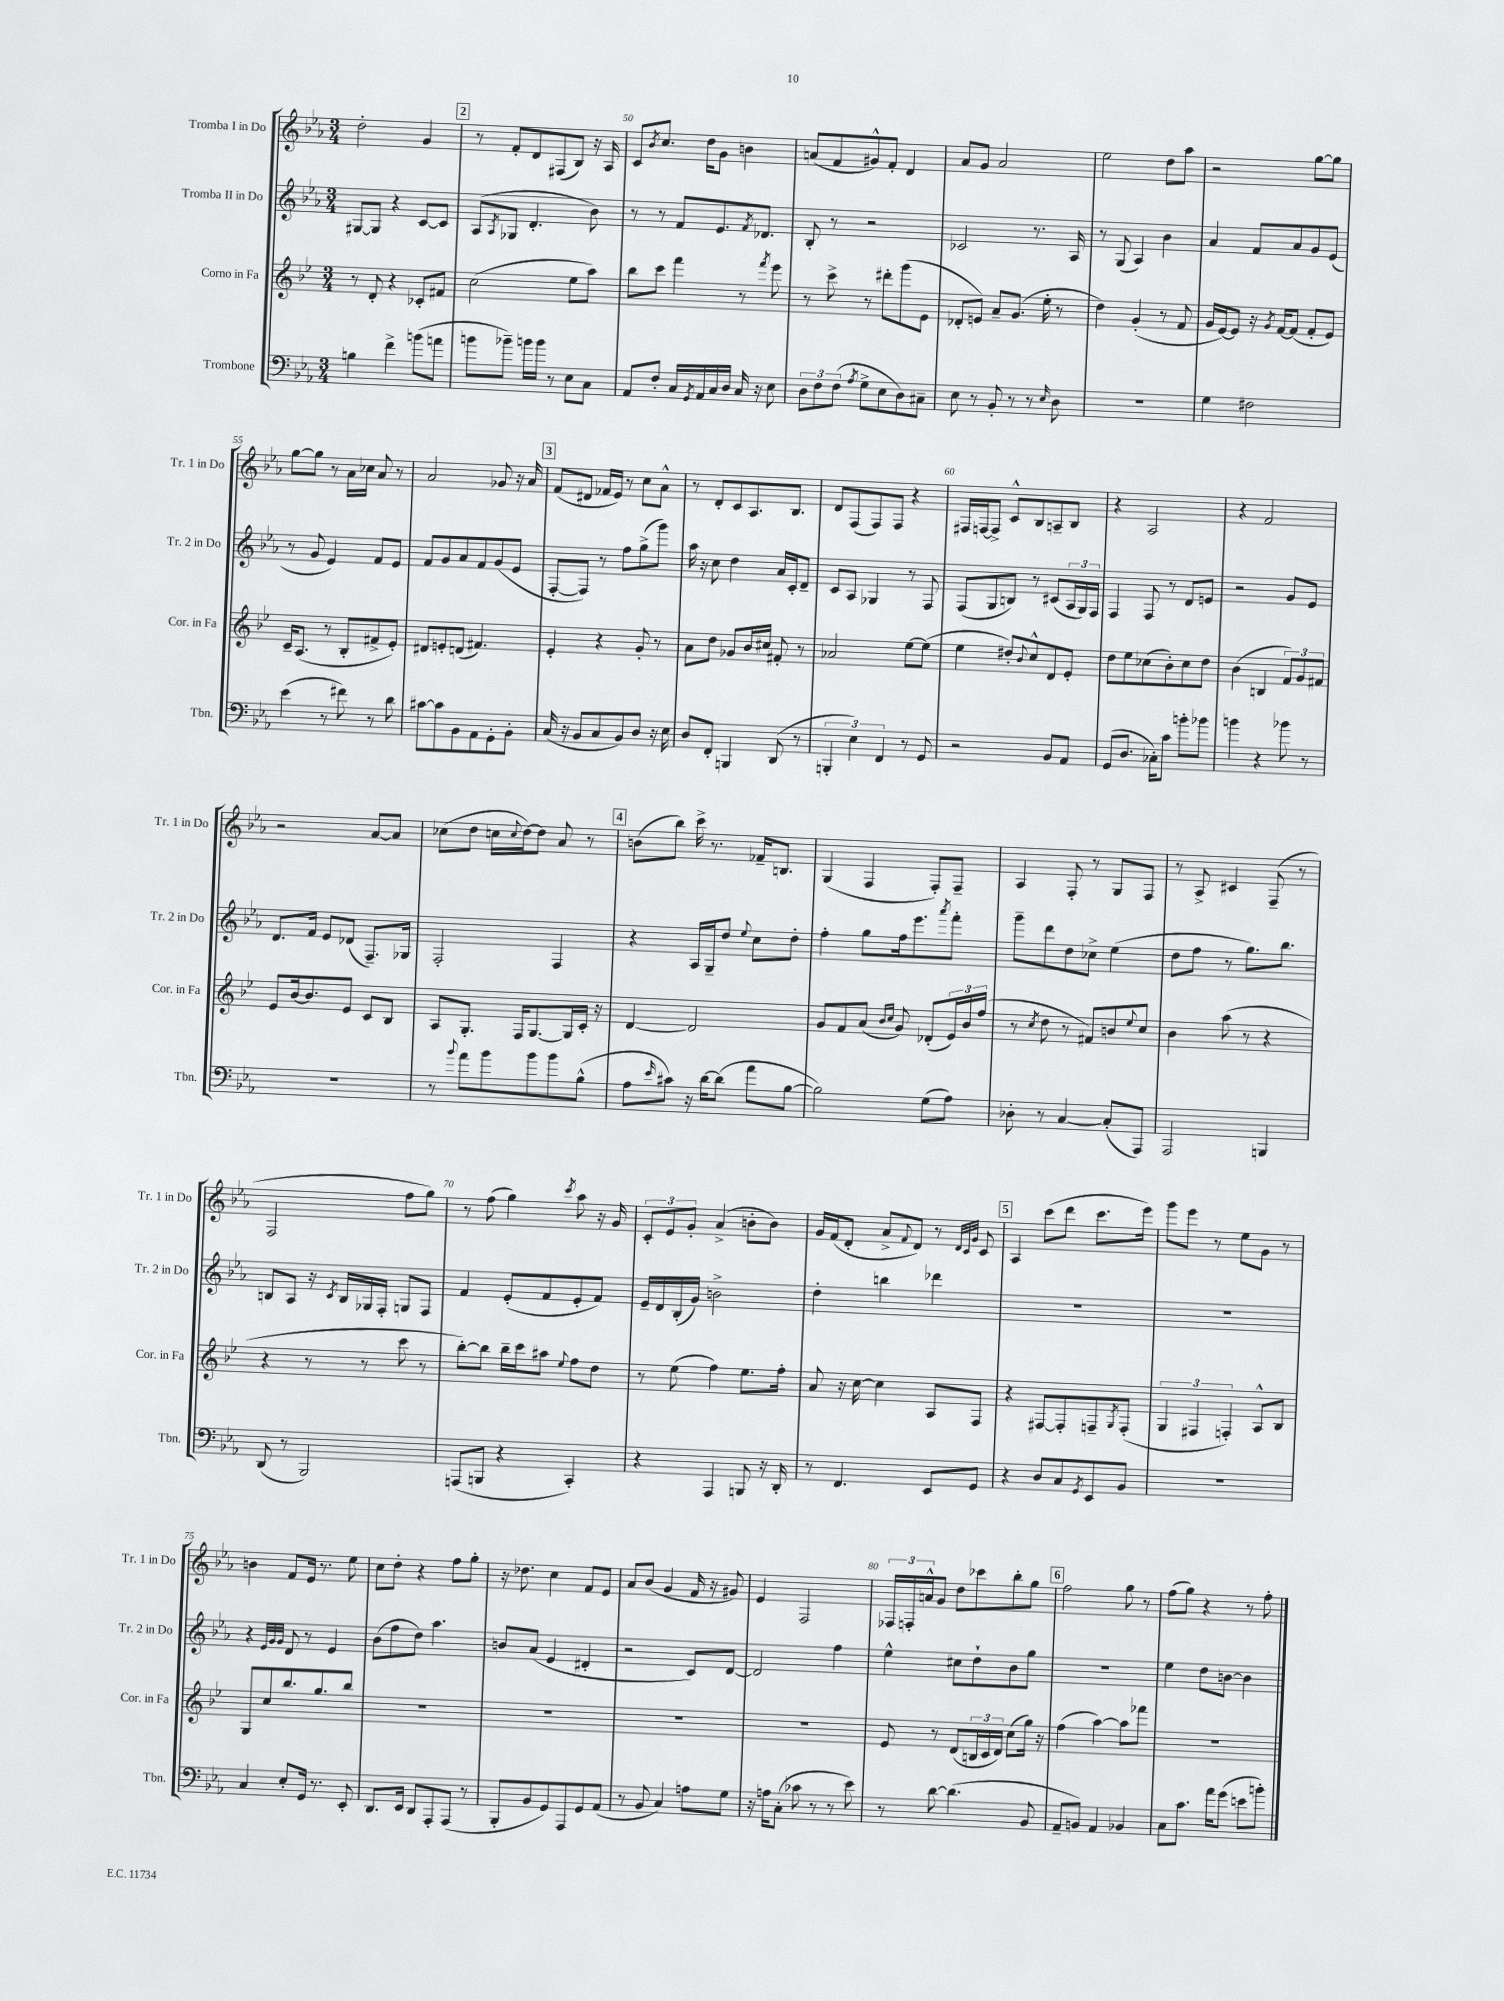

**kern	**kern	**kern	**kern
*part4	*part3	*part2	*part1
*staff4	*staff3	*staff2	*staff1
*I"Trombone	*I"Corno in Fa	*I"Tromba II in Do	*I"Tromba I in Do
*I'Tbn.	*I'Cor. in Fa	*I'Tr. 2 in Do	*I'Tr. 1 in Do
*clefF4	*clefG2	*clefG2	*clefG2
*k[b-e-a-]	*k[b-e-]	*k[b-e-a-]	*k[b-e-a-]
*M3/4	*M3/4	*M3/4	*M3/4
=48	=48	=48	=48
4Bn\	8r	[8G#X/L	2dd'\
.	8d'/	8G#/J]	.
4f^\	4r	4r	.
(8bn\L	8c-X'/L	[8c/L	4g/
8an\J	8f#X/J	8c/J]	.
!!LO:REH:place=s1:t=2
=49	=49	=49	=49
8bn\L	(2cc\	(8A-/L	8r
.	.	8qA-/	.
8b-X~\J)	.	8G-X/J	8f'/L
16bn\LL	.	4.d'/	8d/
16b\JJ	.	.	.
8r	.	.	(8F#X/
8E-\L	8ee-\L	.	8B-/J)
8C\J	8aa\J)	8b-\)	16r
.	.	.	16A-/
=50	=50	=50	=50
8AA-/L	8bb-\L	8r	8c/L
.	.	.	8qb-/
8F'/J	8ccc\J	8r	8.cc/J
16C/LL	4fff\	8f/L	.
8qGG/	.	.	.
16AA-/	.	.	16dd\KL
16C/	.	8.e-/	8g\J
16D/JJ	.	.	.
16C/	8r	.	4bn\
.	.	8qf/	.
16r	.	8.d-X/J	.
.	8qfff/	.	.
8E-\	8eee-\	.	.
=51	=51	=51	=51
12D\L	8r	8B-'/	(8an/L
12F\	.	.	.
.	8ccc^\	8r	8f/
(12F\J	.	.	.
8qA-/	.	.	.
8G^\L	8r	2r	8g#X^^/)
8E-\	8ddd#X'\L	.	8f'/J
8D\)	(8ggg\	.	4d/
8C#X~\J	8e-\J	.	.
=52	=52	=52	=52
8E-\	8d-X'/L	2c-X/	8a-/L
8r	8en/J)	.	8g/J
8BB-'/	8a~/L	.	2a-/
8r	(8.g/J	.	.
8r	.	8.r	.
.	16ee-'\	.	.
16qqE-/	.	.	.
8D\	8r	.	.
.	.	16A-/	.
=53	=53	=53	=53
2.r	4dd\)	8r	2ee-\
.	.	(8G/	.
.	(4g'/	4A-/)	.
.	8r	4b-\	8dd\L
.	8f/	.	8aa-\J
=54	=54	=54	=54
4G\	16g/LL	4a-/	2r
.	[16e-/J)	.	.
.	8e-/J]	.	.
2F#X\	16r	8f/L	.
.	8qg/	.	.
.	[16f/KL	.	.
.	(8f/J]	8a-/	.
.	8f'/L	8g/	[8gg\L
.	8e-/J)	(8e-/J	8gg\J]
!!LO:LB:g=z
=55	=55	=55	=55
(4e-\	16c~/KL	8r	[8gg\L
.	(8.A/J	.	.
.	.	8g/	8gg\J]
8r	8r	4e-/)	8r
8f#X\)	8B-'/L	.	16a-\LL
.	.	.	16cc-X\JJ
8r	8f#X^/	8f/L	8a-/
8d\	8e-'/J)	8e-/J	8r
=56	=56	=56	=56
[8c#X\L	8d#X/L	8f/L	2a-/
8c#\]	8en'/	8g/	.
8BB-\	(8dn/J	8a-/	.
8AA-\	4.f#X/)	8f/	.
8GG'\	.	(8g/	8g-X/
8BB-'\J	.	8e-/J	16r
.	.	.	16a-/
!!LO:REH:place=s1:t=3
=57	=57	=57	=57
(16C/	4e-'/	[8F'/L	(8f/L
16r	.	.	.
8BB-/L	.	8F/J])	8d#X/J
8C/	4r	8r	16f-X/LL
.	.	.	16e-/JJ)
8BB-/)	.	8ff\L	8r
8D/J	8g'/	(8gg^\	8cc\L
16r	8r	8ggg\J)	8a-^^\J
16E-\	.	.	.
=58	=58	=58	=58
8D/L	8a\L	16aa-\	8r
.	.	16r	.
8FF'/J	8dd\J	8cc\	8d'/L
4BBBn/	8g-X/L	4dd\	8c/
.	16b-/L	.	8.A-/
.	16cc#X/JJ	.	.
(8DD/	8f#X'/	16a-/LL	.
.	.	16c'/J	8.B-/J
8r	8r	8d~/J	.
=59	=59	=59	=59
6BBBn'/	2a-X/	8c/L	8d/L
.	.	8A-/J	(8F/
6E-\)	.	.	.
.	.	4G-X/	8F/)
6FF/	.	.	.
.	.	.	8F/J
8r	[8ee-\L	8r	4r
8GG/	(8ee-\J]	8F/	.
=60	=60	=60	=60
2r	4ee-\	(8F/L	16F#X/LL
.	.	.	[16Fn/J
.	.	8G/	8F^/J]
.	8dd#X'/L)	8Bn/J)	8c^^/L
.	8qqb-/	.	.
.	8cc^^/	8r	8B-/
8BB-/L	8d/	(8c#X/L	8An~/
8AA-/J	8e-'/J	24A-/L	8B-/J
.	.	24G/)	.
.	.	24F/JJ	.
=61	=61	=61	=61
(8GG/L	8dd\L	4F/	4r
8.D/J	8ee-\	.	.
.	(8cc-X\	8F/	2A-/
16C-X'\KL)	.	.	.
8c\J	8b-'\)	8r	.
8bn'\L	8cc-\	8d/L	.
8b-X\J	8dd\J	8en/J	.
=62	=62	=62	=62
4bn\	(4b-\	2r	4r
4r	4Bn/	.	2f/
8b-X\	12f/L)	8g/L	.
.	12g/	.	.
8r	.	8e-/J	.
.	12f#X/J	.	.
!!LO:LB:g=z
=63	=63	=63	=63
2.r	8e-/L	8.d/L	2r
.	[16b-/k	.	.
.	8.b-/]	16f/Jk	.
.	.	8e-/L	.
.	8e-/J	(8d-X/J	.
.	8c/L	8.F~/L)	[8a-/L
.	8B-/J	.	8a-/J]
.	.	16G-X/Jk	.
=64	=64	=64	=64
8r	8A/L	2F'/	(8cc-X\L
8qqb-/	.	.	.
8a-\L	8.G'/J	.	8dd\J
8b-\	.	.	16ccn\LL
.	.	.	8qqcc/
.	16F/KL	.	[16dd\J)
8b-\	[8.G/	.	8dd\J]
8b-\	.	4F/	8a-/
.	16G/L]	.	.
(8B-^^\J	16c'/JJ	.	8r
.	16r	.	.
!!LO:REH:place=s1:t=4
=65	=65	=65	=65
8A-\L	[4d/	4r	(8bn\L
16qqe-/	.	.	.
8c#X\J)	.	.	8bb-\J)
16r	2d/]	16A-/LL	16ccc^\
[16d\KL	.	16G~/J	8.r
(8d\J]	.	8dd/J	.
.	.	8qqee-/	.
8a-\L	.	8cc\L	16f-X~/KL
.	.	.	8.Bn/J
[8B-\J	.	8dd'\J	.
=66	=66	=66	=66
2B-\])	8g/L	4ff'\	(4G/
.	8f/	.	.
.	(8a/J	8gg\L	4F/
.	16qqb-/LL	.	.
.	16qqcc/JJ	.	.
.	8g/)	16ff\k	.
.	.	8.eee-\	.
(8G\L	(8d-X'/L	.	8F'/L)
.	.	8qaaa-/	.
8A-\J)	24e-/L)	8fff'\J	8F~/J
.	24b-/	.	.
.	(24ff/JJ	.	.
=67	=67	=67	=67
8D-X'\	8r	8ggg~\L	4A-/
.	8qcc/	.	.
8r	8dd\	8ddd\	.
[4C/	8r	8dd\	8F'/
.	8f#X/L)	8cc-X^\J	8r
(8C'/L]	8bn/	(4ee-\	8G/L
.	8qqee-/	.	.
8AAA-/J)	8cc/J	.	8F/J
=68	=68	=68	=68
2AAA-/	4b-\	8dd\L	8r
.	.	8ff\J	8A-^/
.	(8aa\	8r	4c#X/
.	8r	8.gg\L)	.
4BBBn/	4r	.	(8F~/
.	.	8.bb-\J	.
.	.	.	8r
!!LO:LB:g=z
=69	=69	=69	=69
(8DD/	4r	8Bn/L	2F/
8r	.	8A-/J	.
2BBB-/)	8r	16r	.
.	.	8qc/	.
.	.	16B/LL	.
.	8r	16G-X/	.
.	.	16F'/JJ	.
.	8ccc\	8Gn/L	8ff\L
.	8r	8F/J	8gg\J)
=70	=70	=70	=70
(8AAAn/L	[8bb-'\L)	4f/	8r
8BBBn/J	8bb-\J]	.	(8ff\
4r	16bb-~\LL	(8e-'/L	4gg\)
.	16ccc\J	.	.
.	8aa#X\J	8f/	.
.	8qqee-/	.	8qccc/
4CC'/)	8ff\L	8e-'/	8aa-\
.	8dd\J	8f/J)	16r
.	.	.	16g/
=71	=71	=71	=71
4r	8r	16e-~/LL	12c'/L
.	.	16d/	.
.	.	.	12e-/
.	(8ee-\	(16B-'/	.
.	.	.	12g'/J
.	.	16g/JJ)	.
4AAA-/	4ff\)	2bn^\	(4a-^/
8BBBn/	8.ee-\L	.	8bn'\L
16r	.	.	8b\J)
16DD'/	16ff'\Jk	.	.
=72	=72	=72	=72
8r	8a/	4dd'\	16g/LL
.	.	.	(16f/J
4.FF/	16r	.	8d'/J
.	[16cc\	.	.
.	4cc\]	4bbn\	8a-^/L
.	.	.	8qqf/
.	.	.	8d/J)
8EE-/L	8A/L	4ddd-X\	8r
.	.	.	32qqd/LLL
.	.	.	32qqc/
.	.	.	32qqg/JJJ
8GG/J	8F/J	.	8c/
!!LO:REH:place=s1:t=5
=73	=73	=73	=73
4r	4r	2.r	4A-/
8D/L	[8F#X/L	.	(8ccc\L
8C/	8F#'/]	.	8ddd\J
8qGG/	.	.	.
8EE-/	8Fn~/	.	8.ccc\L
.	8qG/	.	.
8BB-/J	(8F'/J	.	.
.	.	.	16eee-\Jk)
=74	=74	=74	=74
2.r	6G/	2.r	8ggg\L
.	.	.	8eee-\J
.	6F#X/	.	.
.	.	.	8r
.	6Fn'/)	.	.
.	.	.	8ee-\L
.	8A^^/L	.	8g\J
.	8B-/J	.	8r
!!LO:LB:g=z
=75	=75	=75	=75
4C/	8G/L	4r	4bn\
.	8cc/	.	.
.	.	32qqe-/LLL	.
.	.	32qqg/	.
.	.	32qqg/JJJ	.
8E-'/L	8.bb-/	8d/	8f/L
16GG/Jk	.	8r	16e-/Jk
8.r	8.gg/	.	8.r
.	.	4e-/	.
8EE-'/	8bb-/J	.	8ee-\
=76	=76	=76	=76
8.DD/L	2.r	(8b-\L	8cc\L
.	.	8ff\	8dd'\J
16EE-/Jk	.	.	.
8DD/L	.	8dd\J)	4r
8AAA-'/	.	4.aa-\	.
(8AAA-/J	.	.	8ff\L
8r	.	.	8gg'\J
=77	=77	=77	=77
8BBB-'/L	2.r	8bn/L	16r
.	.	.	8.dd-X\
8BB-/	.	(8a-/J	.
8GG/)	.	4e-/	4cc\
8AAA-/	.	.	.
8GG/	.	4d#X'/	8f/L
(8AA-/J	.	.	8e-/J
=78	=78	=78	=78
8r	2.r	2r	8a-/L
8BB-/	.	.	(8b-/J
4C/)	.	.	4g/
8An\L	.	8c/L)	16f/
.	.	.	16r
8G\J	.	[8d/J	8g#X/)
=79	=79	=79	=79
16r	2.r	2d/]	4e-/
16An\KL	.	.	.
(8C'\J	.	.	.
8c-X\	.	.	2F/
8r	.	.	.
8r	.	4ff\	.
8e-\)	.	.	.
=80	=80	=80	=80
8r	8e-/	4ee-^^\	24F-X/LL
.	.	.	24Fn'/
.	.	.	24an^^/J
[8d\	8r	.	8g/J
(4.d\]	(8d/L	8cc#X\L	8dd\L
.	24Bn/L	8dd`\	8ccc-X\
.	24c/	.	.
.	24d/JJ)	.	.
.	(8cc\L	8b-\	8bb-'\
8BB-/	16gg\Jk)	8gg\J	8gg\J
.	16r	.	.
!!LO:REH:place=s1:t=6
=81	=81	=81	=81
8AA-~/L	(4ff\	2.r	2ff\
8BBn/J)	.	.	.
4AA-/	[4aa\)	.	.
4BB-X/	8aa\L]	.	8gg\
.	8fff-X\J	.	8r
=82	=82	=82	=82
8C\L	2.r	4ee-\	(8ff\L
8.c\J	.	.	8gg\J)
.	.	8dd\L	4r
16a-\KL	.	.	.
(8g\J	.	[8bn\J	.
8en\L	.	4b\]	8r
8bn'\J)	.	.	8ff'\
==	==	==	==
*-	*-	*-	*-
